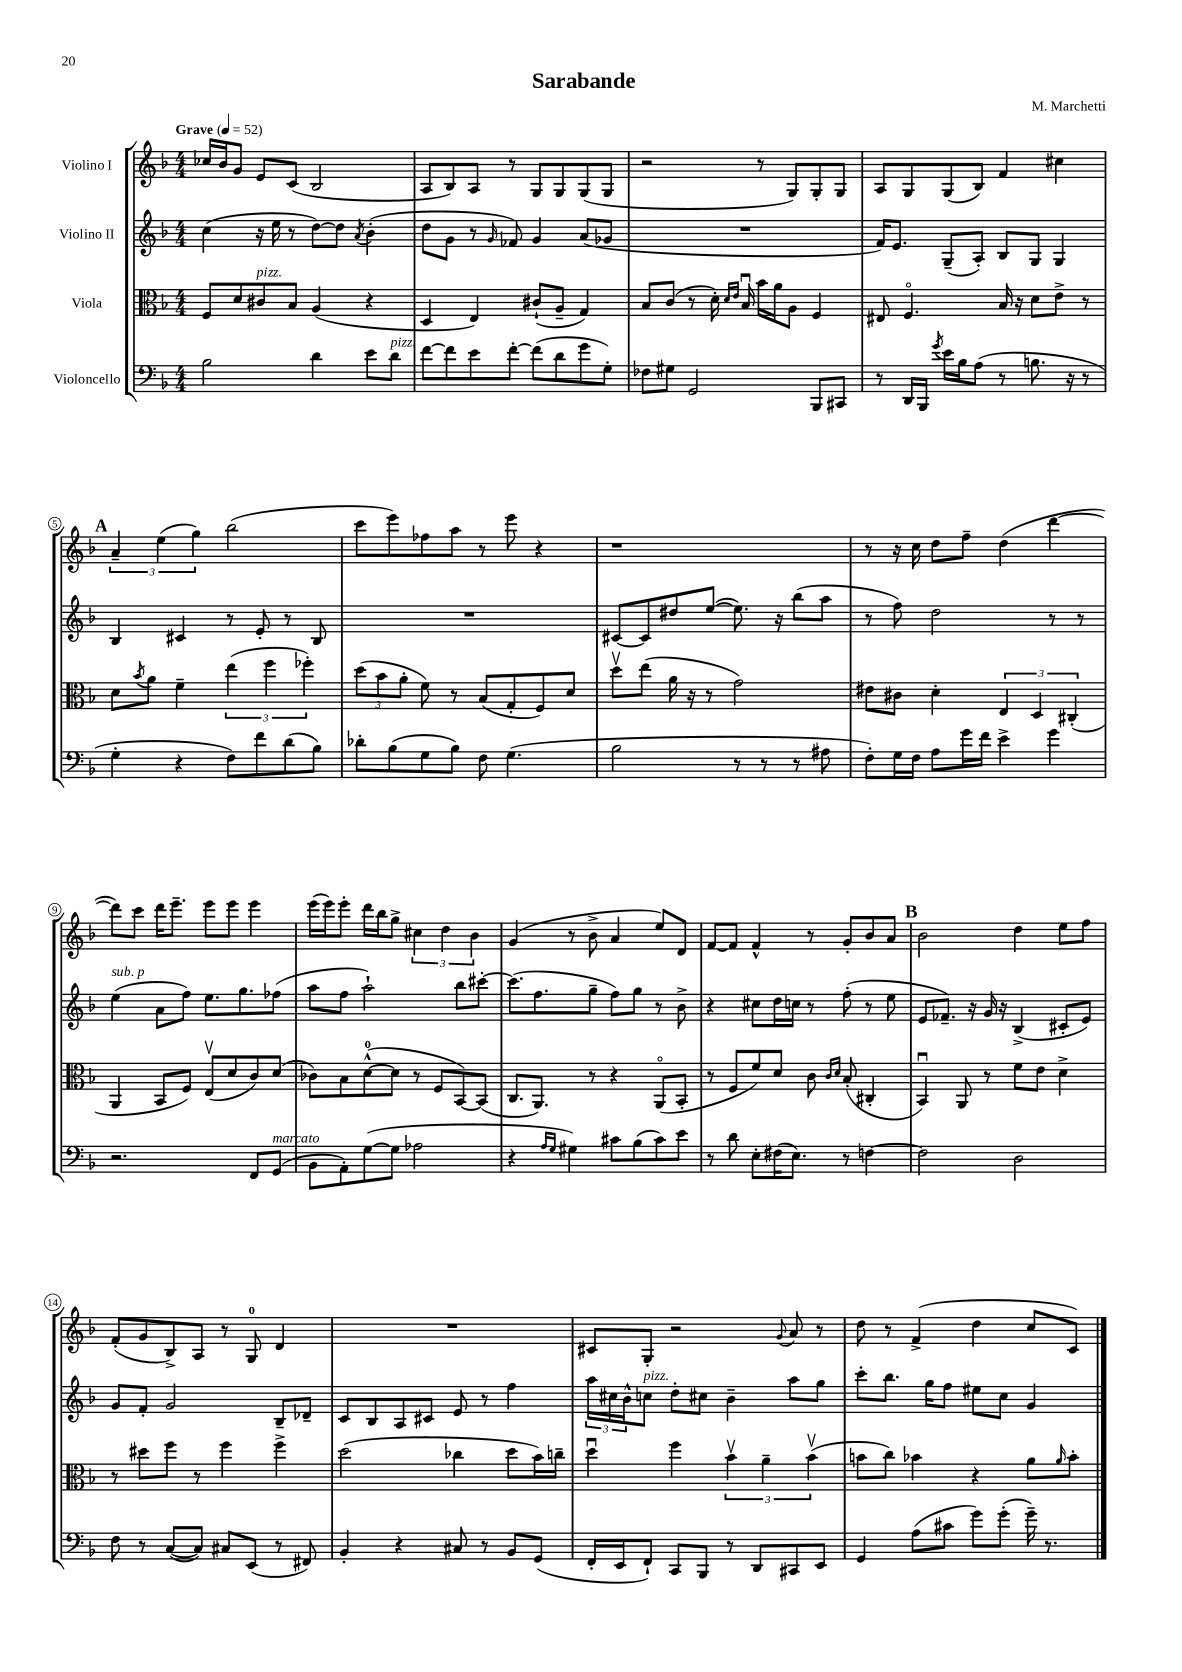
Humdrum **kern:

**kern	**kern	**kern	**kern
*staff4	*staff3	*staff2	*staff1
*clefF4	*clefC3	*clefG2	*clefG2
*k[b-]	*k[b-]	*k[b-]	*k[b-]
*M4/4	*M4/4	*M4/4	*M4/4
*MM52	*MM52	*MM52	*MM52
2B-\	8F/L	(4cc\	16cc-/LL
.	.	.	16b-/J
.	8d/	.	8g/J
.	8c#/	16r	8e/L
.	.	16ee\	.
.	8B-/J	8r	(8c/J
4d\	(4A/	[8dd\L)	2B-/
.	.	8dd\]J	.
.	.	8qa/	.
8e\L	4r	(4b-'\	.
8d\J	.	.	.
=	=	=	=
[8f\L	4D/	8dd\L	8A/L
8f\]	.	8g\J	8B-/)
8e\	4E/)	8r	8A/J
.	.	16qqg/	.
[8f'\J	.	8f-/)	8r
(8f\]L	(8c#`/L	4g/	8G/L
8d\	8A~/J	.	8G/
8g\	4G/)	(8a/L	(8G/
8G'\J)	.	8g-/J	8G/J
=	=	=	=
8F-\L	8B-/L	1r	2r
8G#\J	(8c/J	.	.
2GG/	8r	.	.
.	16d'\)	.	.
.	16qqd/LL	.	.
.	16qqe/JJ	.	.
.	16B-u/	.	.
.	16b-\LL	.	8r
.	16a\J	.	.
.	8A\J	.	8G/L)
8BBB-/L	4F/	.	8G'/
8CC#/J	.	.	8G/J
=	=	=	=
8r	8E#/	16f/LK)	8A/L
.	.	8.e/J	.
16DD/LL	4.Fo/	.	8G/
16BBB-/JJ	.	.	.
8qg/	.	.	.
16e\LL	.	(8G~/L	(8G/
16B-\J	.	.	.
(8A\J	.	8A'/J)	8B-/J)
8r	16B-/	8B-/L	4f/
.	16r	.	.
8.B\	8d\L	8G/J	.
.	8e^\J	4G/	4cc#\
16r	.	.	.
8r	8r	.	.
=	=	=	=
4G'\	8d\L	4B-/	6a~/
.	8qb-/	.	.
.	8a\J	.	.
.	.	.	(6ee\
4r	4f~\	4c#/	.
.	.	.	6gg\)
8F\L)	(6ee\	8r	(2bb-\
8f\	.	8e'/	.
.	6ff\	.	.
(8d\	.	8r	.
.	6ff-'\)	.	.
8B-\J)	.	8B-/	.
=	=	=	=
8d-'\L	(12dd\L	1r	8ccc\L
.	12b-\	.	.
(8B-\	.	.	8eee\)
.	12a'\J	.	.
8G\	8f\)	.	8ff-\
8B-\J)	8r	.	8aa\J
8F\	(8B-/L	.	8r
(4.G\	8G'/	.	8eee\
.	8F/)	.	4r
.	8d/J	.	.
=	=	=	=
2B-\	8ddv\L	[8c#/L	1r
.	(8ee\J	8c#/]	.
.	16a\	8dd#/	.
.	16r	.	.
.	8r	([8ee/J	.
8r	2g\)	8.ee\])	.
8r	.	.	.
.	.	16r	.
8r	.	(8bb-\L	.
8A#\	.	8aa\J	.
=	=	=	=
8F'\L)	8e#\L	8r	8r
16G\L	8c#\J	8ff\)	16r
16F\JJ	.	.	16cc\
8A\L	4d'\	2dd\	8dd\L
16g\L	.	.	8ff~\J
16f\JJ	.	.	.
4e^\	6E/	.	(4dd\
.	6D/	.	.
4g\	.	8r	[4ddd\
.	(6C#'/	.	.
.	.	8r	.
=	=	=	=
2.r	4AA/	(4ee\	8ddd\]L)
.	.	.	8ccc\J
.	8BB-/L	8a\L	16ddd\LK
.	.	.	8.eee~\J
.	8F/J)	8ff\J)	.
.	(8Ev/L	8.ee\L	8eee\L
.	8d/	.	8eee\J
.	.	8.gg\	.
8FF/L	8c/)	.	4eee\
(8GG/J	(8d/J	(8ff-\J	.
=	=	=	=
8BB-\L	8c-\L)	8aa\L	(16eee\LL
.	.	.	16eee\J)
8AA'\)	8B-\	8ff\J	8eee'\J
([8G\	([8d^^\	2aa`\)	16ddd\LL
.	.	.	16bb-\J
8G\]J	8d\]J	.	8gg^\J
2A-\	8r	.	6cc#\
.	8F/L	.	.
.	.	.	6dd\
.	[8BB-/)	8bb-\L	.
.	.	.	6b-\
.	(8BB-/]J	[8ccc#'\J	.
=	=	=	=
4r	8.C/L	(8.ccc#\]L	(4g/
.	8.AA/J)	8.ff\	.
16qqA/LL	.	.	.
16qqG/JJ	.	.	.
4G#\)	.	.	8r
.	8r	8gg~\J	8b-^\
8c#\L	4r	8ff\L)	4a/
(8B-\	.	8gg\J	.
8c#\)	(8AAo/L	8r	8ee/L)
8e\J	8BB-'/J	8b-^\	8d/J
=	=	=	=
8r	8r	4r	[8f/L
8d\	8F/L	.	8f/]J
8E'\L	8f/)	8cc#\L	4f^^/
(16F#\K	8d/J	16dd\L	.
8.E\J)	.	16cc\JJ	.
.	8c\	8r	8r
.	16qqc/LL	.	.
.	16qqd/JJ	.	.
8r	(8B-'/	(8ff'\	8g'/L
[4F\	4C#'/	8r	8b-/
.	.	8ee\	8a/J
=	=	=	=
2F\]	4BB-u/)	8e/L	2b-\
.	.	8.f-~/J)	.
.	8AA/	.	.
.	.	16r	.
.	8r	16g/	.
.	.	16r	.
2D\	8f\L	(4B-^/	4dd\
.	8e\J	.	.
.	4d^\	8c#'/L	8ee\L
.	.	8e/J)	8ff\J
=	=	=	=
8F\	8r	8g/L	(8f'/L
8r	8dd#\L	8f'/J	8g/
([8C/L	8ff\J	2g/	8B-^/)
8C/]J)	8r	.	8A/J
8C#/L	4ff\	.	8r
(8EE/J	.	.	8G/
8r	4ff^\	8B-~/L	4d/
8FF#/)	.	8d-~/J	.
=	=	=	=
4BB-'/	(2dd\	8c/L	1r
.	.	8B-/	.
4r	.	8A/	.
.	.	8c#/J	.
8C#/	4cc-\	8e/	.
8r	.	8r	.
8BB-/L	8dd\L	4ff\	.
(8GG/J	16b-\L)	.	.
.	16cc~\JJ	.	.
=	=	=	=
16FF'/LL	4ddu\	24aa\LL	8c#/L
.	.	24cc#\	.
16EE/J	.	.	.
.	.	24b-^^\J	.
8FF`/J)	.	8cc\J	8G'/J
8CC/L	4ff\	8dd'\L	2r
8BBB-/J	.	8cc#\J	.
8r	6b-v\	4b-~\	.
8DD/L	.	.	.
.	6a~\	.	.
.	.	.	8qqg/
8CC#/	.	8aa\L	8a/
.	(6b-v\	.	.
8EE/J	.	8gg\J	8r
=	=	=	=
4GG/	8b\L	8ccc'\L	8dd\
.	8cc\J)	8.bb-\J	8r
(8A\L	4b-\	.	(4f^/
.	.	16gg\LK	.
8c#\J	.	8ff\J	.
8g\L)	4r	8ee#\L	4dd\
(8g'\J	.	8cc\J	.
16g~\)	8a\L	4g/	8cc/L
8.r	.	.	.
.	16qqa/	.	.
.	8b-'\J	.	8c/J)
==	==	==	==
*-	*-	*-	*-
